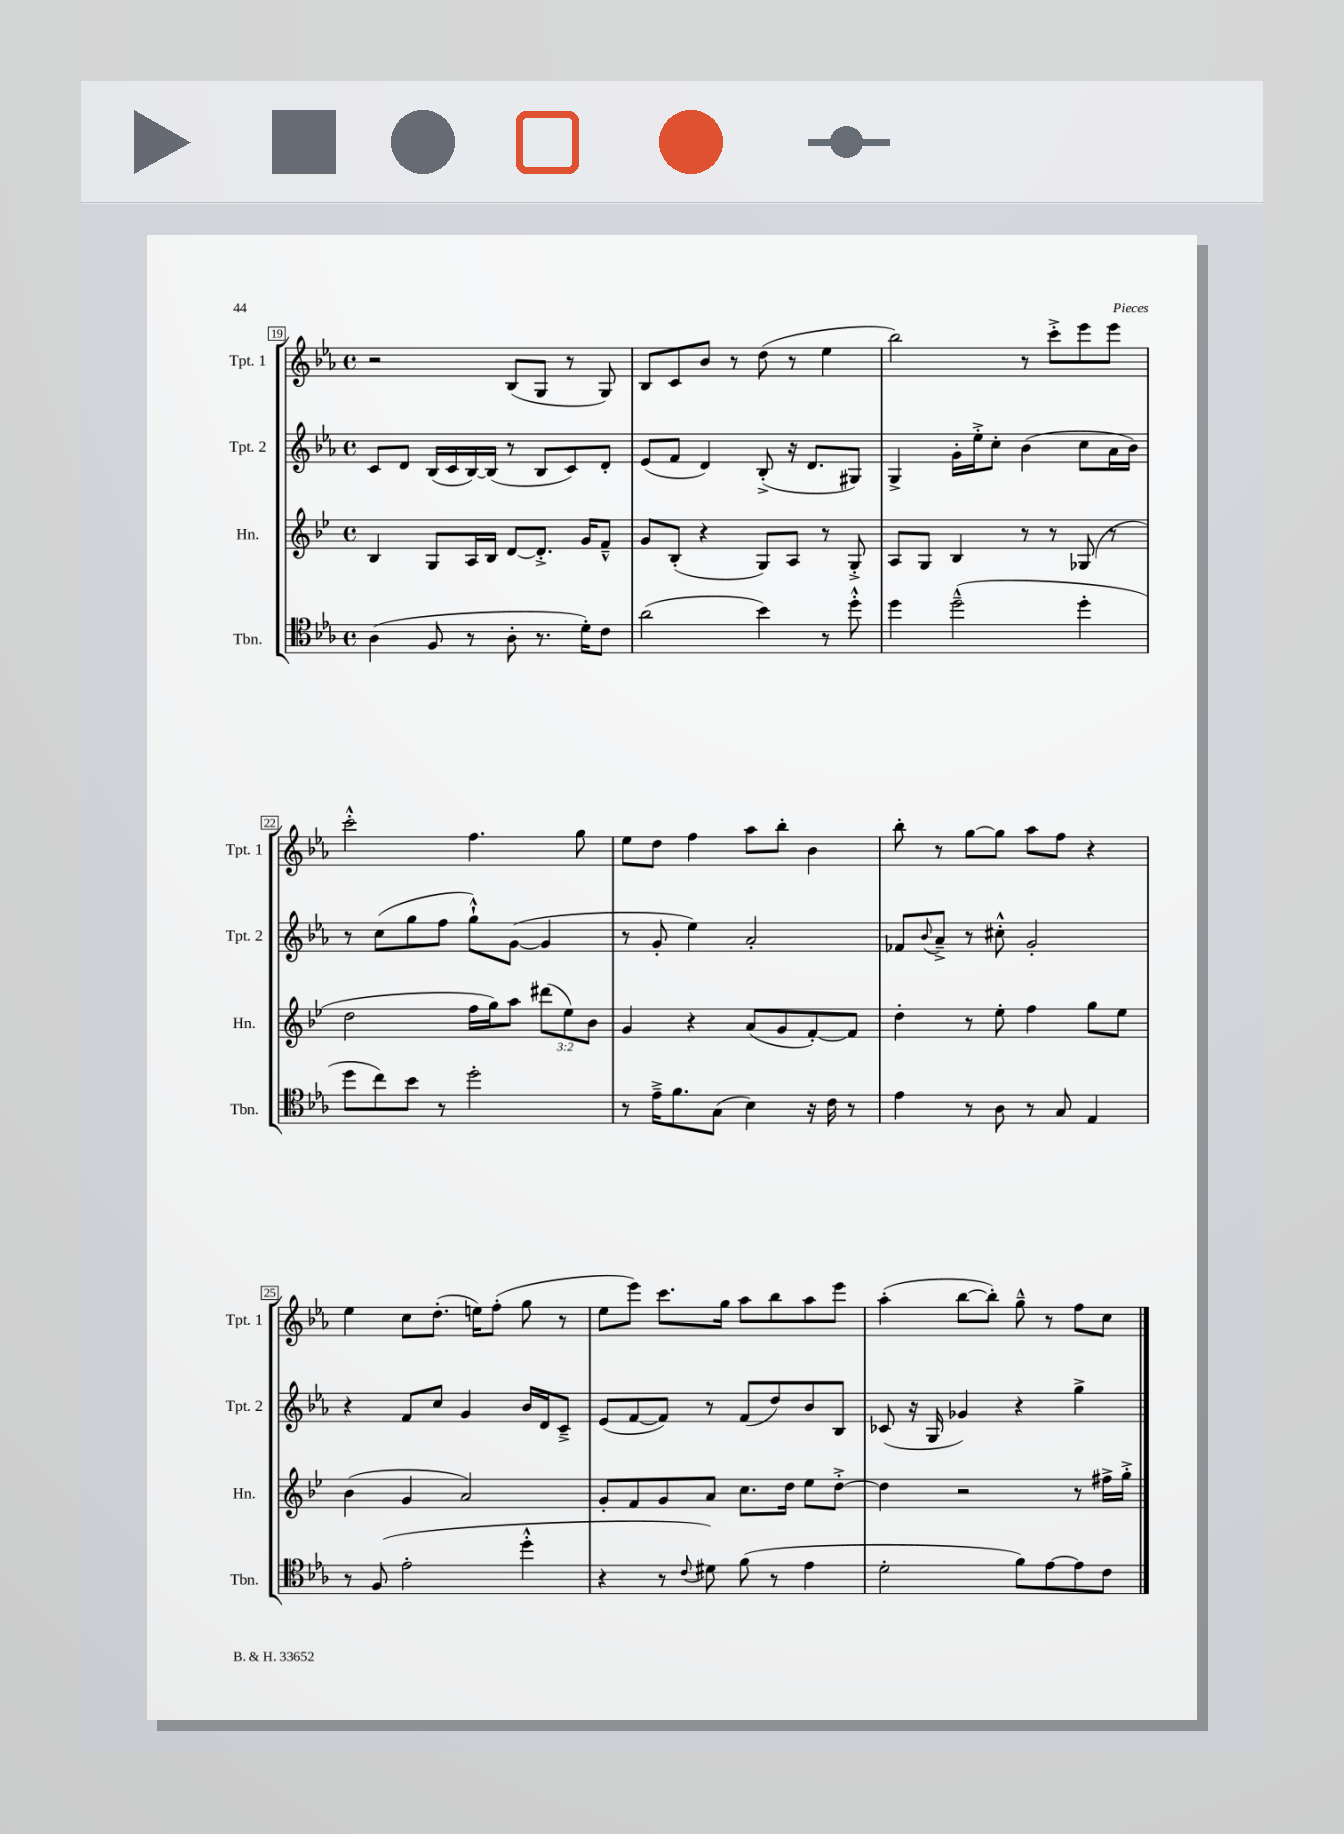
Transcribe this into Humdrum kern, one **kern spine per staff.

**kern	**kern	**kern	**kern
*part4	*part3	*part2	*part1
*staff4	*staff3	*staff2	*staff1
*I"Tbn.	*I"Hn.	*I"Tpt. 2	*I"Tpt. 1
*I'Tbn.	*I'Hn.	*I'Tpt. 2	*I'Tpt. 1
*clefC4	*clefG2	*clefG2	*clefG2
*k[b-e-a-]	*k[b-e-]	*k[b-e-a-]	*k[b-e-a-]
*M4/4	*M4/4	*M4/4	*M4/4
*met(c)	*met(c)	*met(c)	*met(c)
=19	=19	=19	=19
(4A-\	4B-/	8c/L	2r
.	.	8d/J	.
8F/	8G/L	(16B-/LL	.
.	.	16c/	.
8r	16A/L	[16B-/)	.
.	16B-/JJ	(16B-/JJ]	.
8A-'\	[8d/L	8r	(8B-/L
8.r	8.d'^/J]	8B-/L	8G/J
.	.	8c/)	8r
16d'\KL)	16g/KL	.	.
8c\J	8f~^^/J	8d'/J	8G/)
=20	=20	=20	=20
(2a-\	8g/L	(8e-/L	8B-/L
.	(8B-'/J	8f/J	8c/
.	4r	4d/)	8b-/J
.	.	.	8r
4b-\)	8G/L)	(8B-'^/	(8dd\
.	8A/J	16r	8r
.	.	8.d/L	.
8r	8r	.	4ee-\
8dd'^^\	8G'^/	8G#X/J)	.
=21	=21	=21	=21
4dd\	8A/L	4G^/	2bb-\)
.	8G/J	.	.
(2dd~^^\	4B-/	16g'\LL	.
.	.	16ee-'^\J	.
.	.	8cc'\J	.
.	8r	(4b-\	8r
.	8r	.	8ccc'^\L
4dd'\	(8G-X/	8cc\L	8eee-\
.	8r	16a-\L	8eee-\J
.	.	16b-\JJ)	.
!!LO:LB:g=z
=22	=22	=22	=22
8dd\L	2dd\	8r	2ccc'^^\
8cc\)	.	(8cc\L	.
8b-\J	.	8gg\	.
8r	.	8ff\J	.
2dd'\	16ff\LL	8gg`^^\L)	4.ff\
.	16gg\J)	.	.
.	8aa\J	([8g\J	.
.	(12ddd#X\L	4g/]	.
.	12ee-\)	.	.
.	.	.	8gg\
.	12b-\J	.	.
=23	=23	=23	=23
8r	4g/	8r	8ee-\L
16e-~^\KL	.	8g'/	8dd\J
8.f\	.	.	.
.	4r	4ee-\)	4ff\
(8G\J	.	.	.
4B-\)	(8a/L	2a-'/	8aa-\L
.	8g/	.	8bb-'\J
16r	[8f'/)	.	4b-\
16c\	.	.	.
8r	8f/J]	.	.
=24	=24	=24	=24
4e-\	4dd'\	8f-X/L	8bb-'\
.	.	8qqb-/	.
.	.	8a-~^/J	8r
8r	8r	8r	[8gg\L
8A-\	8ee-'\	8cc#X'^^\	8gg\J]
8r	4ff\	2g'/	8aa-\L
8G/	.	.	8ff\J
4E-/	8gg\L	.	4r
.	8ee-\J	.	.
!!LO:LB:g=z
=25	=25	=25	=25
8r	(4b-\	4r	4ee-\
(8F/	.	.	.
2e-'\	4g/	8f/L	8cc\L
.	.	8cc/J	(8.dd'\J
.	2a/)	4g/	.
.	.	.	16een\KL)
.	.	.	(8ff'\J
4dd'^^\	.	16b-/LL	8gg\
.	.	16d/J	.
.	.	8c~^/J	8r
=26	=26	=26	=26
4r	8g'/L	(8e-/L	8ee-\L
.	8f/	[8f/	8eee-\J)
8r	8g/	8f/J])	8.ccc\L
8qqc/	.	.	.
8d#X\)	8a/J	8r	.
.	.	.	16gg\Jk
(8f\	8.cc\L	(8f/L	8aa-\L
8r	.	8dd/)	8bb-\
.	16dd\Jk	.	.
4e-\	8ee-\L	8b-/	8aa-\
.	[8dd'^\J	8B-/J	8eee-\J
=27	=27	=27	=27
2d'\	4dd\]	(8c-X/	(4aa-'\
.	.	16r	.
.	.	16G/	.
.	2r	4g-X/)	[8bb-\L
.	.	.	8bb-'\J])
8f\L)	.	4r	8gg~^^\
[8e-\	.	.	8r
8e-\]	8r	4gg^\	8ff\L
8c\J	16ff#X^\LL	.	8cc\J
.	16gg'^\JJ	.	.
==	==	==	==
*-	*-	*-	*-
